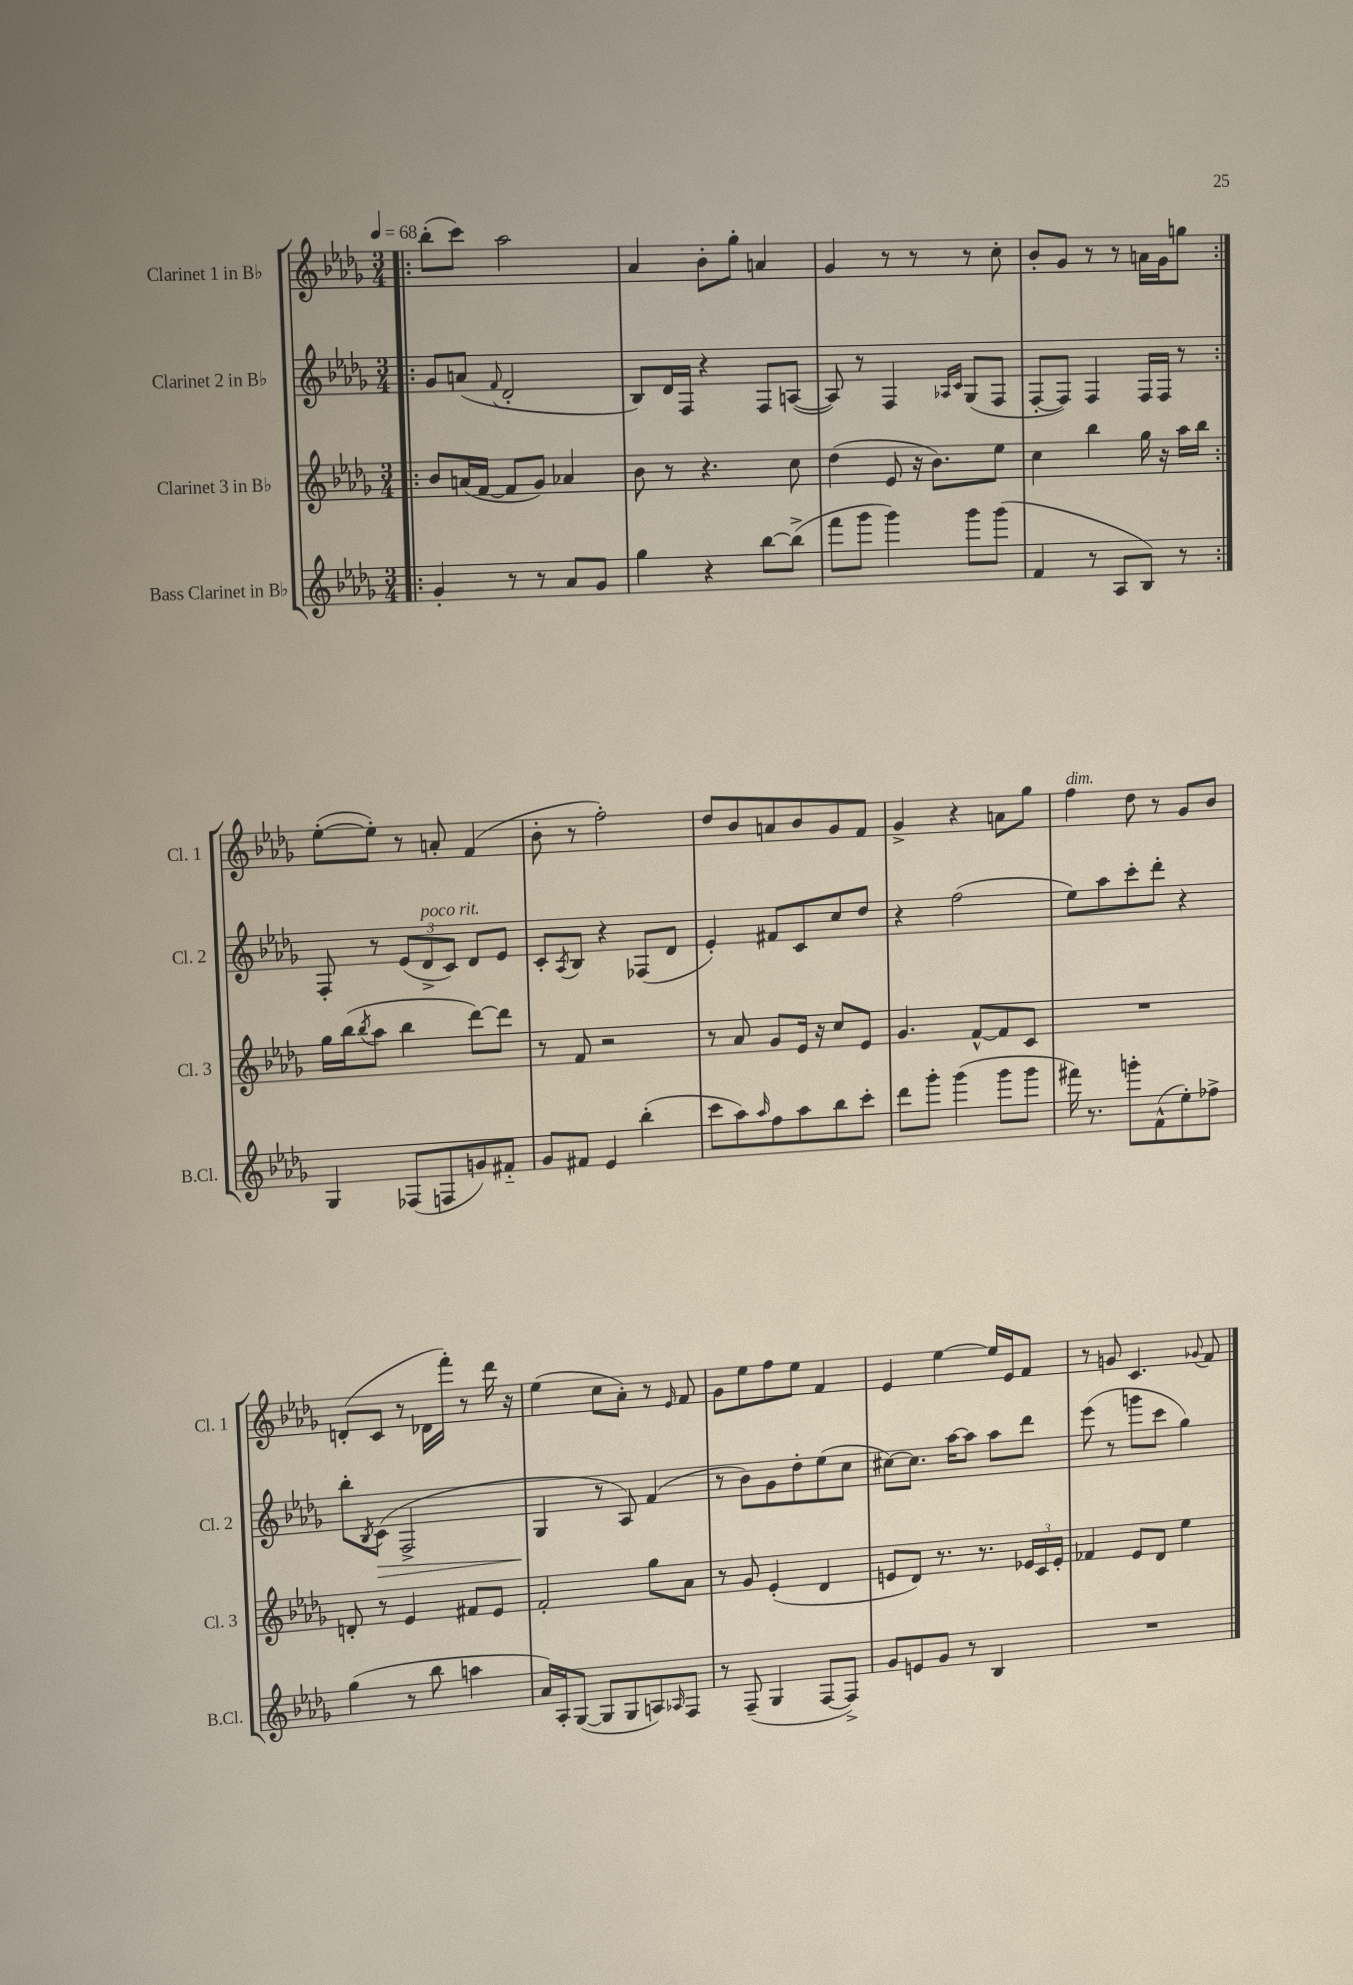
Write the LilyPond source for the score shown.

<<
\new StaffGroup <<
\new Staff = "s0" \with { instrumentName = "Clarinet 1 in Bb" shortInstrumentName = "Cl. 1" } {
    \clef treble \key des \major \numericTimeSignature \time 3/4 \tempo 4 = 68
    \repeat volta 2 { \bar ".|:" bes''8-.( c'''8) aes''2 |
    aes'4 bes'8-. ges''8-. a'4 |
    ges'4 r8 r8 r8 c''8-. |
    bes'8-. ges'8 r8 r8 a'16 ges'16 g''8 | }
    ees''8~-.( ees''8-.) r8 a'8-. f'4( |
    bes'8-. r8 f''2-.) |
    des''8 bes'8 a'8 bes'8 ges'8 f'8 |
    ges'4-> r4 a'8 ges''8 |
    f''4^\markup { \italic "dim." } des''8 r8 ges'8 bes'8 |
    d'8-.( c'8 r8 des'16 f'''16-.) r8 des'''16 r16 |
    ees''4( c''8 aes'8-.) r8 \grace { ees'16 } f'8 |
    ges'8 ees''8 f''8 ees''8 f'4 |
    ees'4 ees''4~ ees''16 ees'16 f'8 |
    r8 g'8 c'4. \appoggiatura { ges'8 } f'8 \bar "|." |
}
\new Staff = "s1" \with { instrumentName = "Clarinet 2 in Bb" shortInstrumentName = "Cl. 2" } {
    \clef treble \key des \major \numericTimeSignature \time 3/4
    \repeat volta 2 { \bar ".|:" ges'8 a'8( \appoggiatura { f'8 } des'2-. |
    bes8) des'16 f16 r4 f8 a8~( |
    a8) r8 f4 \grace { aes16 c'16 } ges8( f8 |
    f8~-. f8) f4 f16 f16 r8 | }
    f8-. r8 \tuplet 3/2 { ees'8( des'8->^\markup { \italic "poco rit." } c'8) } des'8 ees'8 |
    c'8-. \acciaccatura { aes8 } bes8 r4 fes8( des'8 |
    ees'4-.) fis'8 c'8 c''8 des''8 |
    r4 f''2( |
    ees''8) aes''8 c'''8-. des'''8-. r4 |
    bes''8-. \acciaccatura { bes8 } c'8\>( f2-> |
    ges4\! r8 aes8) f'4( |
    r8 bes'8) ges'8 des''8-. ees''8( c''8 |
    cis''8~) cis''8. aes''16~ aes''8 aes''8 des'''8 |
    ees'''8( r8 g'''8 c'''8 ges''4) \bar "|." |
}
\new Staff = "s2" \with { instrumentName = "Clarinet 3 in Bb" shortInstrumentName = "Cl. 3" } {
    \clef treble \key des \major \numericTimeSignature \time 3/4
    \repeat volta 2 { \bar ".|:" bes'8 a'16( f'16~ f'8 ges'8) aes'4 |
    bes'8 r8 r4. c''8 |
    des''4( ees'8 r16 bes'8.) ees''8 |
    c''4 bes''4 ges''16 r16 aes''16 bes''16 | }
    ges''16 bes''16( \acciaccatura { bes''8 } aes''8 bes''4 des'''8~) des'''8 |
    r8 f'8 r2 |
    r8 aes'8 ges'8 ees'16 r16 c''8 ees'8 |
    ges'4. f'8~-^ f'8 c'8 |
    R2. |
    d'8-. r8 ees'4 fis'8 ees'8 |
    f'2-. ges''8 aes'8 |
    r8 ges'8 ees'4-.( des'4 |
    e'8 des'8) r8. r8. \tuplet 3/2 { ees'16 c'16 ees'16-. } |
    fes'4 ees'8 des'8 ees''4 \bar "|." |
}
\new Staff = "s3" \with { instrumentName = "Bass Clarinet in Bb" shortInstrumentName = "B.Cl." } {
    \clef treble \key des \major \numericTimeSignature \time 3/4
    \repeat volta 2 { \bar ".|:" ges'4-. r8 r8 aes'8 ges'8 |
    ges''4 r4 bes''8~ bes''8->( |
    f'''8 ges'''8 ges'''4) ges'''8 ges'''8( |
    f'4 r8 aes8 bes8) r8 | }
    ges4 fes8( f8 g'8) fis'8-_ |
    ges'8 fis'8 ees'4 bes''4-.( |
    c'''8 aes''8) \grace { aes''16 } f''8 aes''8 bes''8 c'''8-. |
    des'''8 ges'''8-. ges'''4( ges'''8 ges'''8 |
    fis'''16) r8. g'''8-. f'8-^( ees''8-.) fes''8-> |
    ges''4( r8 bes''8 a''4 |
    aes'16) aes16-. ges8~( ges8 ges8 a8) \grace { aes16 } f8 |
    r8 f8--( ges4 f8~ f8->) |
    ges'8 e'8 ges'8 r8 bes4 |
    R2. \bar "|." |
}
>>
>>
\layout { \context { \Score \remove "Bar_number_engraver" } }
